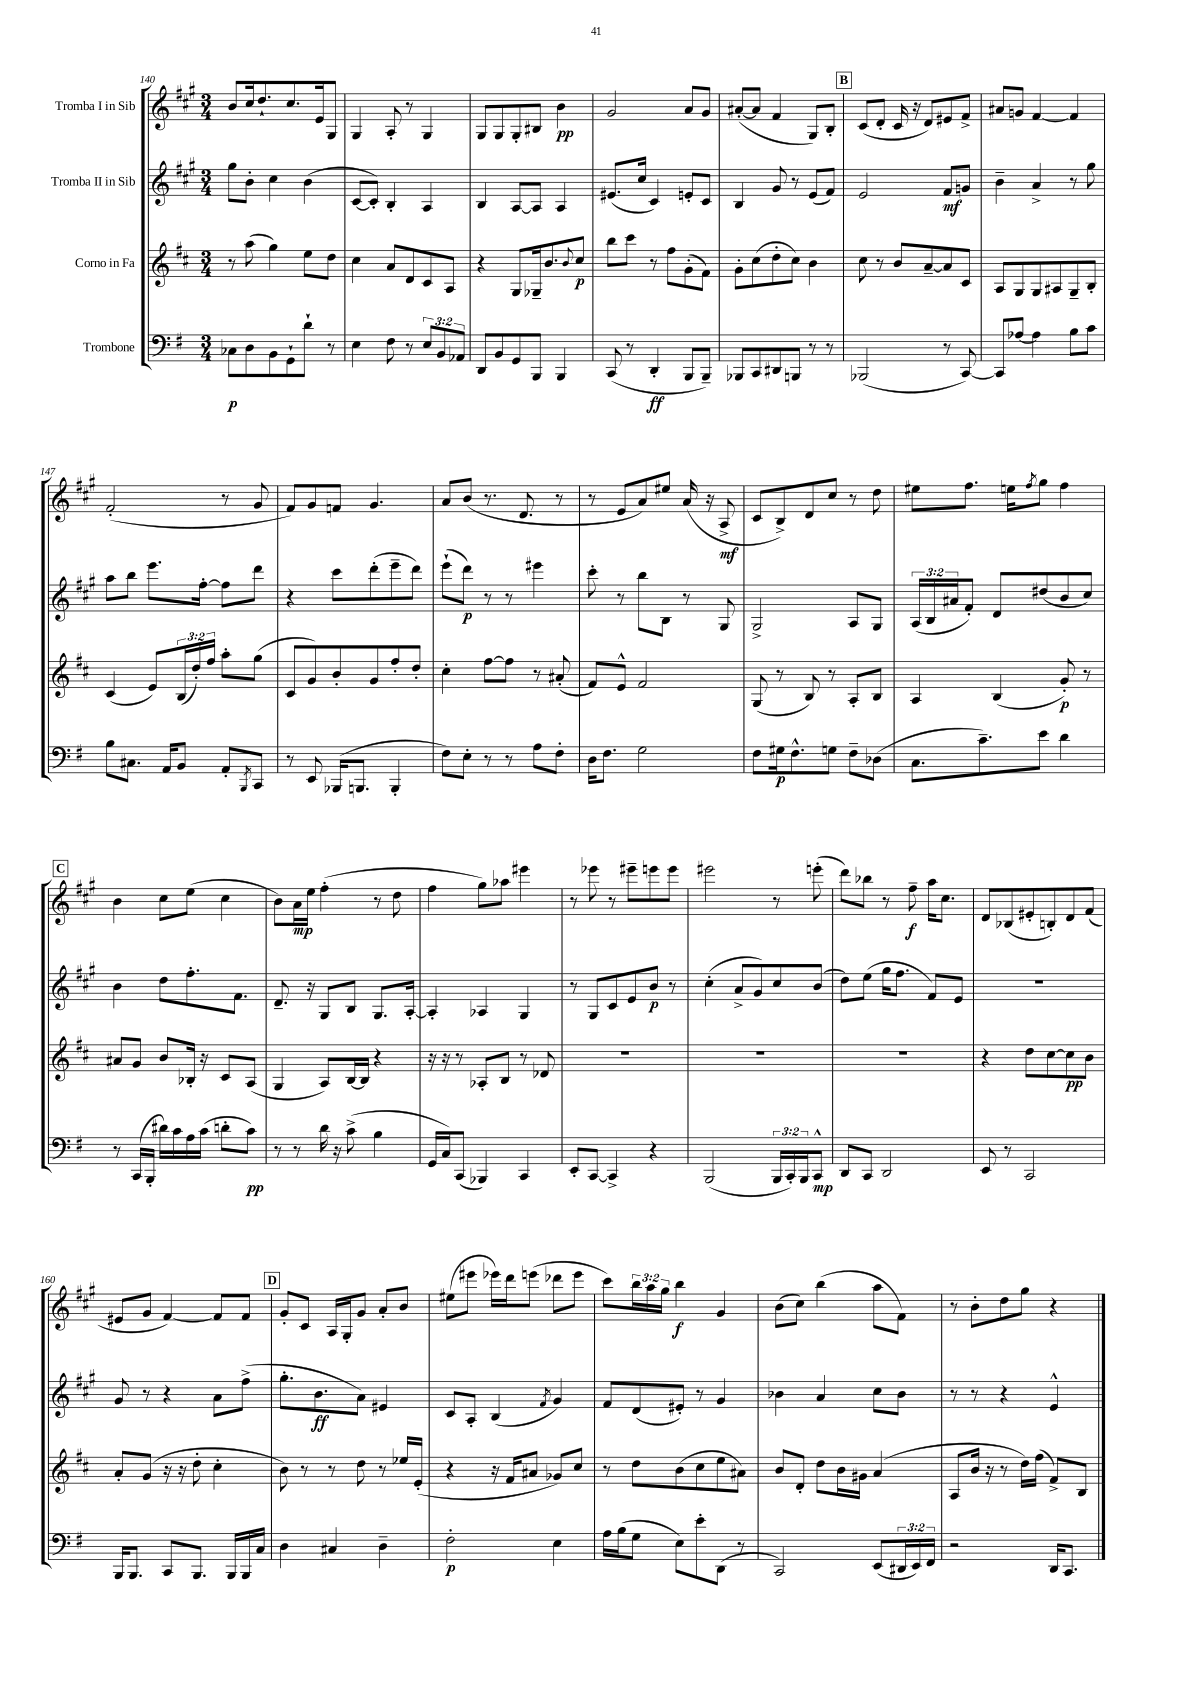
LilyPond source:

<<
\new StaffGroup <<
\new Staff = "s0" \with { instrumentName = "Tromba I in Sib" } {
    \clef treble \key a \major \numericTimeSignature \time 3/4 \override Staff.TupletNumber.text = #tuplet-number::calc-fraction-text
    b'8 cis''16 d''8.-! cis''8. e'16 gis8 |
    gis4 a8-. r8 gis4 |
    gis8 gis8 gis8-. bis8 b'4\pp |
    gis'2 a'8 gis'8 |
    ais'8~-.( ais'8 fis'4 gis8) b8-. |
    \mark \markup { \box "B" } cis'8( d'8-. cis'16 r16 d'8) eis'8 fis'8-> |
    ais'8 g'8 fis'4~ fis'4 |
    fis'2-.( r8 gis'8 |
    fis'8) gis'8 f'8 gis'4. |
    a'8 b'8( r8. d'8. r8 |
    r8 e'8 a'8) eis''8 a'16( r16 a8->\mf |
    cis'8 b8->) d'8 cis''8 r8 d''8 |
    eis''8 fis''8. e''16 \acciaccatura { fis''8 } gis''8 fis''4 |
    \mark \markup { \box "C" } b'4 cis''8 e''8( cis''4 |
    b'8) a'16\mp e''16 fis''4-.( r8 d''8 |
    fis''4 gis''8) aes''8 eis'''4 |
    r8 ees'''8 r8 eis'''8-- e'''8 e'''8 |
    eis'''2 r8 e'''8-.( |
    d'''8) bes''8 r8 fis''8--\f a''16 cis''8. |
    d'8 bes8( eis'8-. b8-.) d'8 fis'8( |
    eis'8 gis'8 fis'4~) fis'8 fis'8 |
    \mark \markup { \box "D" } gis'8-. cis'8 a16 gis16-. gis'8 a'8-. b'8 |
    eis''8( eis'''8 ees'''16) d'''16 e'''8( des'''8 e'''8 |
    cis'''8) \tuplet 3/2 { b''16 a''16 gis''16 } b''4\f gis'4 |
    b'8( cis''8) b''4( a''8 fis'8) |
    r8 b'8-. d''8 gis''8 r4 \bar "|." |
}
\new Staff = "s1" \with { instrumentName = "Tromba II in Sib" } {
    \clef treble \key a \major \numericTimeSignature \time 3/4 \override Staff.TupletNumber.text = #tuplet-number::calc-fraction-text
    gis''8 b'8-. cis''4 b'4( |
    cis'8~ cis'8-.) b4-. a4 |
    b4 a8~ a8 a4 |
    eis'8.( cis''16 cis'4) e'8-. cis'8 |
    b4 gis'8 r8 e'8( fis'8) |
    \mark \markup { \box "B" } e'2 fis'8\mf g'8 |
    b'4-- a'4-> r8 gis''8 |
    a''8 b''8 e'''8. fis''16~-. fis''8 d'''8 |
    r4 cis'''8 d'''8-.( e'''8-- d'''8) |
    e'''8-!( d'''8\p) r8 r8 eis'''4 |
    cis'''8-. r8 b''8 b8 r8 gis8 |
    gis2-> a8 gis8 |
    \tuplet 3/2 { a16( b16 ais'16 } fis'8-.) d'8 dis''8( b'8 cis''8) |
    \mark \markup { \box "C" } b'4 d''8 fis''8.-. fis'8. |
    d'8.-- r16 gis8 b8 gis8. a16~-. |
    a4-. aes4 gis4 |
    r8 gis8 cis'8 e'8 b'8\p r8 |
    cis''4-.( a'8-> gis'8) cis''8 b'8( |
    d''8) e''8( gis''16 fis''8. fis'8) e'8 |
    R2. |
    gis'8 r8 r4 a'8 fis''8->( |
    \mark \markup { \box "D" } gis''8.-. b'8.\ff a'8) eis'4 |
    cis'8 a8-. b4( \acciaccatura { fis'8 } gis'4) |
    fis'8 d'8( eis'8-.) r8 gis'4 |
    bes'4 a'4 cis''8 bes'8 |
    r8 r8 r4 e'4-^ \bar "|." |
}
\new Staff = "s2" \with { instrumentName = "Corno in Fa" } {
    \clef treble \key d \major \numericTimeSignature \time 3/4 \override Staff.TupletNumber.text = #tuplet-number::calc-fraction-text
    r8 a''8( g''4) e''8 d''8 |
    cis''4 a'8 d'8 cis'8 a8 |
    r4 g8 ges16-- b'8. \appoggiatura { b'8 } cis''8\p |
    b''8 cis'''8 r8 fis''8 g'8-.( fis'8) |
    g'8-. cis''8( d''8-. cis''8) b'4 |
    \mark \markup { \box "B" } cis''8 r8 b'8 a'8~-- a'8 cis'8 |
    a8 g8 g8 ais8 g8-- b8-. |
    cis'4( e'8) \tuplet 3/2 { b16( d''16-.) fis''16 } a''8-. g''8( |
    cis'8 g'8) b'8-. g'8 fis''8-. d''8-. |
    cis''4-. fis''8~ fis''8 r8 ais'8-.( |
    fis'8) e'8-^ fis'2 |
    g8( r8 b8) r8 a8-. b8 |
    a4 b4( g'8-.\p) r8 |
    \mark \markup { \box "C" } ais'8 g'8 b'8 bes16-. r16 cis'8 a8( |
    g4 a8) b16~ b16 r4 |
    r16 r16 r8 aes8-. b8 r8 des'8 |
    R2. |
    R2. |
    R2. |
    r4 d''8 cis''8~ cis''8\pp b'8 |
    a'8-. g'8( r16 r16 d''8-. cis''4-. |
    \mark \markup { \box "D" } b'8) r8 r8 d''8 r8 ees''16 e'16-.( |
    r4 r16 fis'16 ais'8 ges'8) cis''8 |
    r8 d''8 b'8( cis''8 e''8 ais'8) |
    b'8 d'8-. d''8 b'16 gis'16 a'4( |
    a8 b'16 r16 r8 d''16) fis''16( fis'8->) b8 \bar "|." |
}
\new Staff = "s3" \with { instrumentName = "Trombone" } {
    \clef bass \key g \major \numericTimeSignature \time 3/4 \override Staff.TupletNumber.text = #tuplet-number::calc-fraction-text
    ces8\p d8 b,8 g,8-! d'8-! r8 |
    e4 fis8 r8 \tuplet 3/2 { e8 b,8 aes,8 } |
    d,8 b,8 g,8 b,,8 b,,4 |
    c,8( r8 d,4-.\ff b,,8 b,,8--) |
    bes,,8 c,8 dis,8 b,,8 r8 r8 |
    \mark \markup { \box "B" } bes,,2( r8 c,8~) |
    c,8 aes8~ aes4 b8 c'8 |
    b8 cis8. a,16 b,8 a,8-. \acciaccatura { b,,8 } c,8 |
    r8 e,8 bes,,16( b,,8. b,,4-. |
    fis8) e8-. r8 r8 a8 fis8-. |
    d16 fis8. g2 |
    fis8 gis16\p fis8.-^ g8 fis8-- des8( |
    c8. c'8.--) e'8 d'4 |
    \mark \markup { \box "C" } r8 c,16( b,,16-. dis'16) c'16 a16 c'16( d'8-. c'8\pp) |
    r8 r8 d'16 r16 c'8->( b4 |
    g,16 c16) c,8( bes,,4) c,4 |
    e,8-. c,8~ c,4-> r4 |
    b,,2( \tuplet 3/2 { b,,16 c,16-.) b,,16 } c,8-^\mp |
    d,8 c,8 d,2 |
    e,8 r8 c,2 |
    b,,16 b,,8. c,8 b,,8. b,,16 b,,16 c16 |
    \mark \markup { \box "D" } d4 cis4 d4-- |
    fis2-.\p e4 |
    a16 b16( g8 e8) e'8-. d,8( r8 |
    c,2) e,8( \tuplet 3/2 { dis,16 e,16) fis,16 } |
    r2 d,16 c,8. \bar "|." |
}
>>
>>
\layout { \context { \Score currentBarNumber = #140 } }
